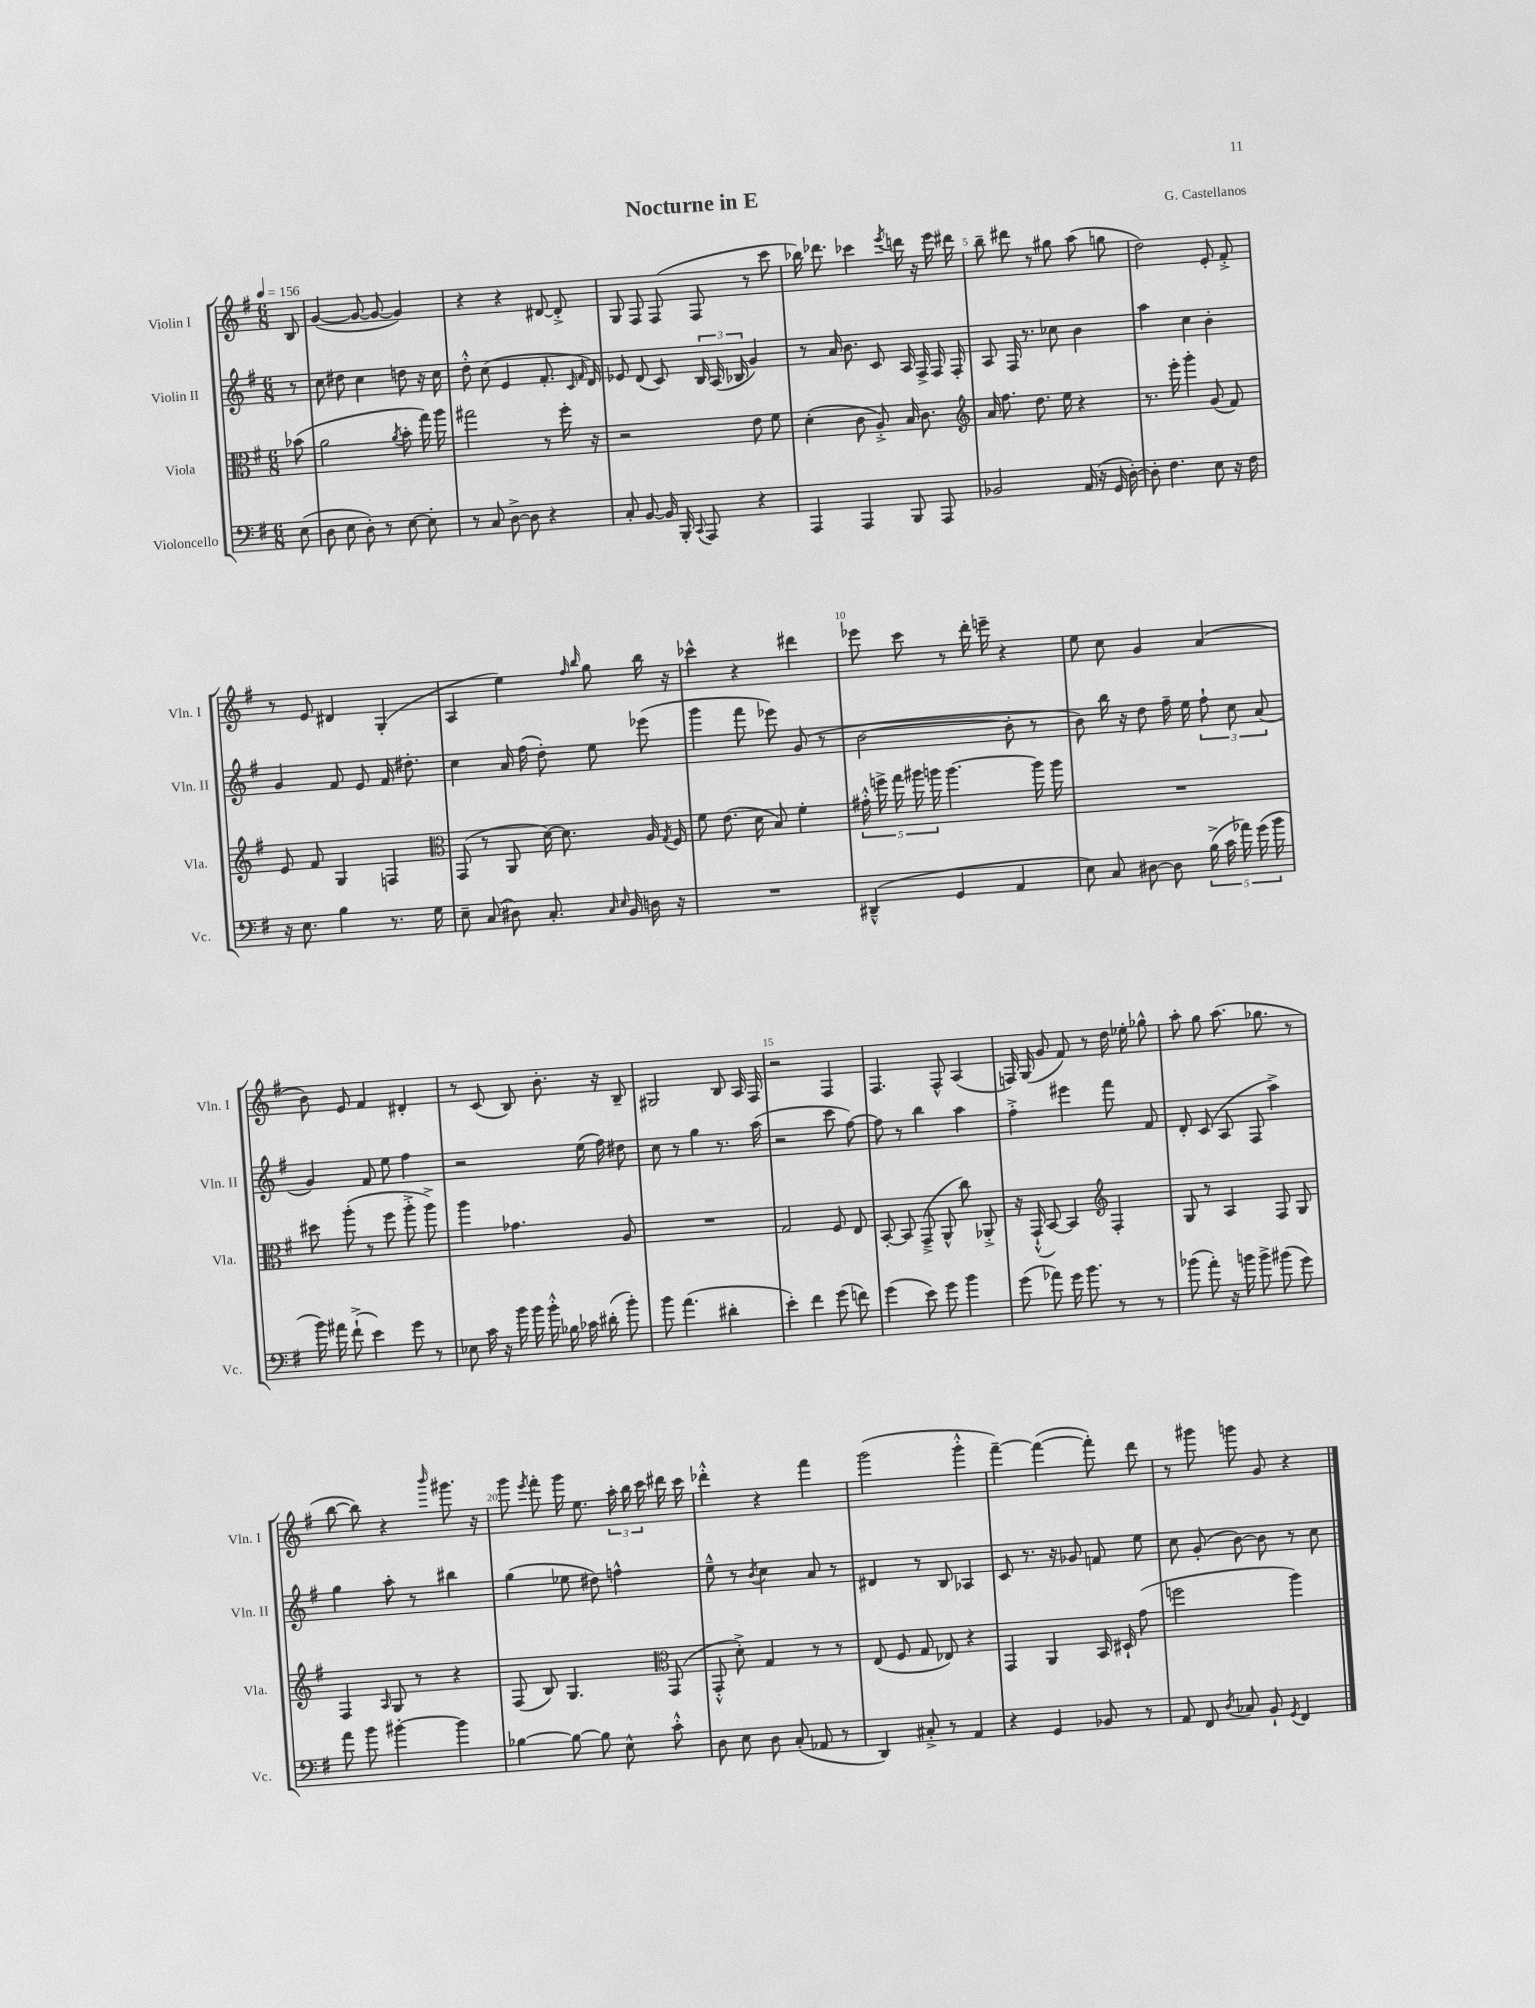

**kern	**kern	**kern	**kern
*part4	*part3	*part2	*part1
*staff4	*staff3	*staff2	*staff1
*I"Violoncello	*I"Viola	*I"Violin II	*I"Violin I
*I'Vc.	*I'Vla.	*I'Vln. II	*I'Vln. I
*clefF4	*clefC3	*clefG2	*clefG2
*k[f#]	*k[f#]	*k[f#]	*k[f#]
*M6/8	*M6/8	*M6/8	*M6/8
*MM156	*MM156	*MM156	*MM156
=	=	=	=
(8E\	(8b-X\	8r	8B/
=1	=1	=1	=1
8D\	2a\	8cc\	([4g/
8E\	.	8dd#X\	.
8D'\)	.	4cc\	8g/_
8r	.	.	8g/_
.	8qa/	.	.
[8E\	8b'\	8ddn\	4g/])
8E'\]	16gg\)	16r	.
.	16aa\	16cc\	.
=2	=2	=2	=2
8r	2gg#X\	8dd'^^\	4r
8C/	.	(8cc\	.
[8D^\	.	4e/	4r
8D\]	.	.	.
4r	8r	8.f#'/	[8d#X/
.	16ff#'\	.	8d#'^/]
.	.	16qqc/	.
.	.	16qqf#/	.
.	16r	16d/)	.
=3	=3	=3	=3
8C'/	2r	8e-X/	8G/
[8BB/	.	(8d/	8F#/
16BB/]	.	8c/)	(8F#/
16BBB'/	.	.	.
8qqCC/	.	.	.
8AAA/	.	24B/	8F#/
.	.	(24A/	.
.	.	24B-X/	.
4r	8e\	4g/)	8r
.	8f#\	.	8ccc\
=4	=4	=4	=4
4AAA/	(4d'\	8r	16bb-X\)
.	.	.	8.ddd-X\
.	.	16a/	.
.	.	8.b\	.
4AAA/	8c\	.	4ccc-X\
.	8A'^/)	8c/	.
.	.	.	8qeee/
8BBB/	16B/	16A/	16dddn\
.	8.c\	16F#^/	16r
8AAA/	.	16F#/	16eee\
.	.	16F#'/	16ddd#X\
=5	=5	=5	=5
*	*clefG2	*	*
2BB-X/	16a/	8A/	8bb~\
.	8.ff#\	.	.
.	.	16F#/	8ddd#X\
.	.	8.r	.
.	8.dd\	.	8r
.	.	8cc-X\	8gg#X\
.	16ee\	.	.
(16AA/	4r	4b\	(8aa\
16r	.	.	.
16GG/	.	.	8ggn\
[16D'\)	.	.	.
=6	=6	=6	=6
8D'\]	8.r	4aa\	2dd\)
4.F#\	.	.	.
.	16eee'\	.	.
.	4ggg'\	4cc\	.
8E\	(8g/	4b'\	8e'/
16r	8f#/)	.	8f#'^/
16F#\	.	.	.
!!LO:LB:g=z
=7	=7	=7	=7
16r	8e/	4g/	8r
8.E\	.	.	.
.	8f#/	.	8e/
4B\	4G/	8f#/	4d#X/
.	.	8e/	.
8.r	4Fn/	16f#/	(4G'/
.	.	8.dd#X'\	.
16G\	.	.	.
=8	=8	=8	=8
*	*clefC3	*	*
8E~\	(8GG/	4cc\	4A/
(8C/	8r	.	.
8D#X\)	8AA/	16a/	4ee\)
.	.	(16ff#\	.
8.C'/	[16d\)	8dd'\)	.
.	8.d\]	.	.
.	.	.	16qqff#/
.	.	.	16qqbb/
.	.	8ee\	8gg\
16qqC/	.	.	.
16qqE/	.	.	.
16BB/	.	.	.
16Dn\	16A/	(8eee-X\	16bb\
.	8qG/	.	.
16r	16F#/	.	16r
=9	=9	=9	=9
2.r	8f#\	4ggg\	4ccc-X^^\
.	(8.e\	.	.
.	.	8fff#\	4r
.	16d\	.	.
.	8B/)	8eee-X\)	.
.	4f#'\	(8g/	4ddd#X\
.	.	8r	.
=10	=10	=10	=10
(4DD#X~^^/	20g#X'^^\	[2b\	8eee-X\
.	20ffn^\	.	.
.	20gg\	.	.
.	.	.	8ccc\
.	20aa#X\	.	.
.	20aan\	.	.
4GG/	[4.aa\	.	8r
.	.	.	16ddd'\
.	.	.	16eeen~\
4AA/	.	8b'\]	4r
.	16aa\]	8r	.
.	16aa\	.	.
=11	=11	=11	=11
8E\)	2.r	8b\)	8ee\
8C/	.	16bb\	8cc\
.	.	16r	.
[8D#X\	.	8dd\	4g/
8D#\]	.	16ff#~\	.
.	.	16ee\	.
(20B^\	.	12ff#`\	(4a/
20c\	.	.	.
.	.	12cc\	.
20a-X\)	.	.	.
(20g\	.	.	.
.	.	(12a/	.
20b\	.	.	.
!!LO:LB:g=z
=12	=12	=12	=12
16b\)	8dd#X\	4g/)	8b\)
16a#X\	.	.	.
(8f#`^\	(8aa'\	.	8e/
4e\)	8r	8f#/	4f#/
.	8ff#\	8ee\	.
8g\	8aa'^\	4ff#\	4d#X'/
8r	8aa^\)	.	.
=13	=13	=13	=13
8E-X\	4aa\	2r	8r
16c\	.	.	(8c/
16r	.	.	.
16b\	4.g-X\	.	8B/)
16b\	.	.	.
16b'^^\	.	.	8.b'\
16B-X\	.	.	.
16c-X\	.	(16ee\	.
(16d#X'\	.	16ff#\)	16r
8b'\)	8A/	8dd#X\	8B~/
=14	=14	=14	=14
8b\	2.r	8cc\	2G#X/
(4.a\	.	8r	.
.	.	4gg\	.
4d#X'\	.	8.r	8B/
.	.	.	16A/
.	.	(16aa\	16F#/
=15	=15	=15	=15
4e'\)	2G/	2r	2r
4f#\	.	.	.
(8g\	8F#/	8ccc\	4F#/
8fn\)	8E/	[8ff#\)	.
=16	=16	=16	=16
(4g\	[8BB'/	8ff#\]	4.F#/
.	8BB/]	8r	.
8e\)	(8GG~^/	4bb\	.
8g\	8AA^^/	.	8F#^^/
4b\	8cc\)	4aa\	(4A/
.	8AA-X'^/	.	.
=17	=17	=17	=17
(8g\	16r	4ff#'^\	16Fn/)
.	(16GG`^^/	.	(16G/
8a-X\)	[8BB/)	.	8g/
16g\	4BB/]	4eee#X\	8f#/)
8.b\	.	.	.
.	.	.	8r
*	*clefG2	*	*
8r	4F#'/	8fff#\	16dd\
.	.	.	16ee-X'\
8r	.	8f#/	8gg-X^^\
=18	=18	=18	=18
(8b-X\	8G/	8d'/	8aa'\
8a'\)	8r	(8c/	8gg\
16r	4A/	8A/	(8.aa\
16bn\	.	.	.
8b^\	.	8F#/	.
.	.	.	8.gg-X\
(8b#X\	8F#/	4aa^\)	.
8g\)	8G/	.	8r
!!LO:LB:g=z
=19	=19	=19	=19
8a\	4F#/	4gg\	[8bb\
8b\	.	.	8bb\])
.	16qqA/	.	.
[4b#X'\	8G/	8aa'\	4r
.	8r	8r	.
.	.	.	16qqbbb/
4b#\]	4r	4bb#X\	8.ggg#X\
.	.	.	16r
=20	=20	=20	=20
[4B-X\	(8F#/	(4gg\	8ggg\
.	.	.	8qeee/
.	8B/)	.	8fff#'\
8B-\_	4.G/	8ee-X\	16ggg\
.	.	.	8.ee\
8B-\]	.	8dd#X\)	.
8E^^\	.	4ffn^^\	24aa'\
.	.	.	24bb\
.	.	.	24ccc\
*	*clefC3	*	*
8c'^^\	(8GG/	.	16ddd#X\
.	.	.	16ccc\
=21	=21	=21	=21
8D\	8GG'^^/	8ee~^^\	4ddd-X'^^\
8E\	8d'^\)	8r	.
.	.	8qb/	.
8D\	4G/	4cc\	4r
(8C'/	.	.	.
8AA-X/	8r	8a/	4fff#\
8r	8r	8r	.
=22	=22	=22	=22
4DD/)	(8E/	4d#X/	(2ggg\
.	8F#/	.	.
8C#X'^/	8G/	8r	.
8r	8E-X/)	8B/	.
4AA/	4r	4A-X/	4ggg'^^\
=23	=23	=23	=23
4r	4GG/	8c/	[4fff#~\)
.	.	8.r	.
4GG/	4AA/	.	(4fff#\_
.	.	16r	.
.	.	8g-X/	.
8BB-X/	16BB/	8fn/	8fff#'\])
.	16D#X`/	.	.
8r	(8g\	8ee\	8ddd\
=24	=24	=24	=24
8AA/	2ffn\	8cc\	8r
8FF#/	.	(8g'/	8ggg#X\
8qD/	.	.	.
8C-X/	.	[8b\)	8gggn\
8BB`/	.	8b\]	8g/
8qGG/	.	.	.
4FF#/	4aa\)	8r	4r
.	.	8cc\	.
==	==	==	==
*-	*-	*-	*-
